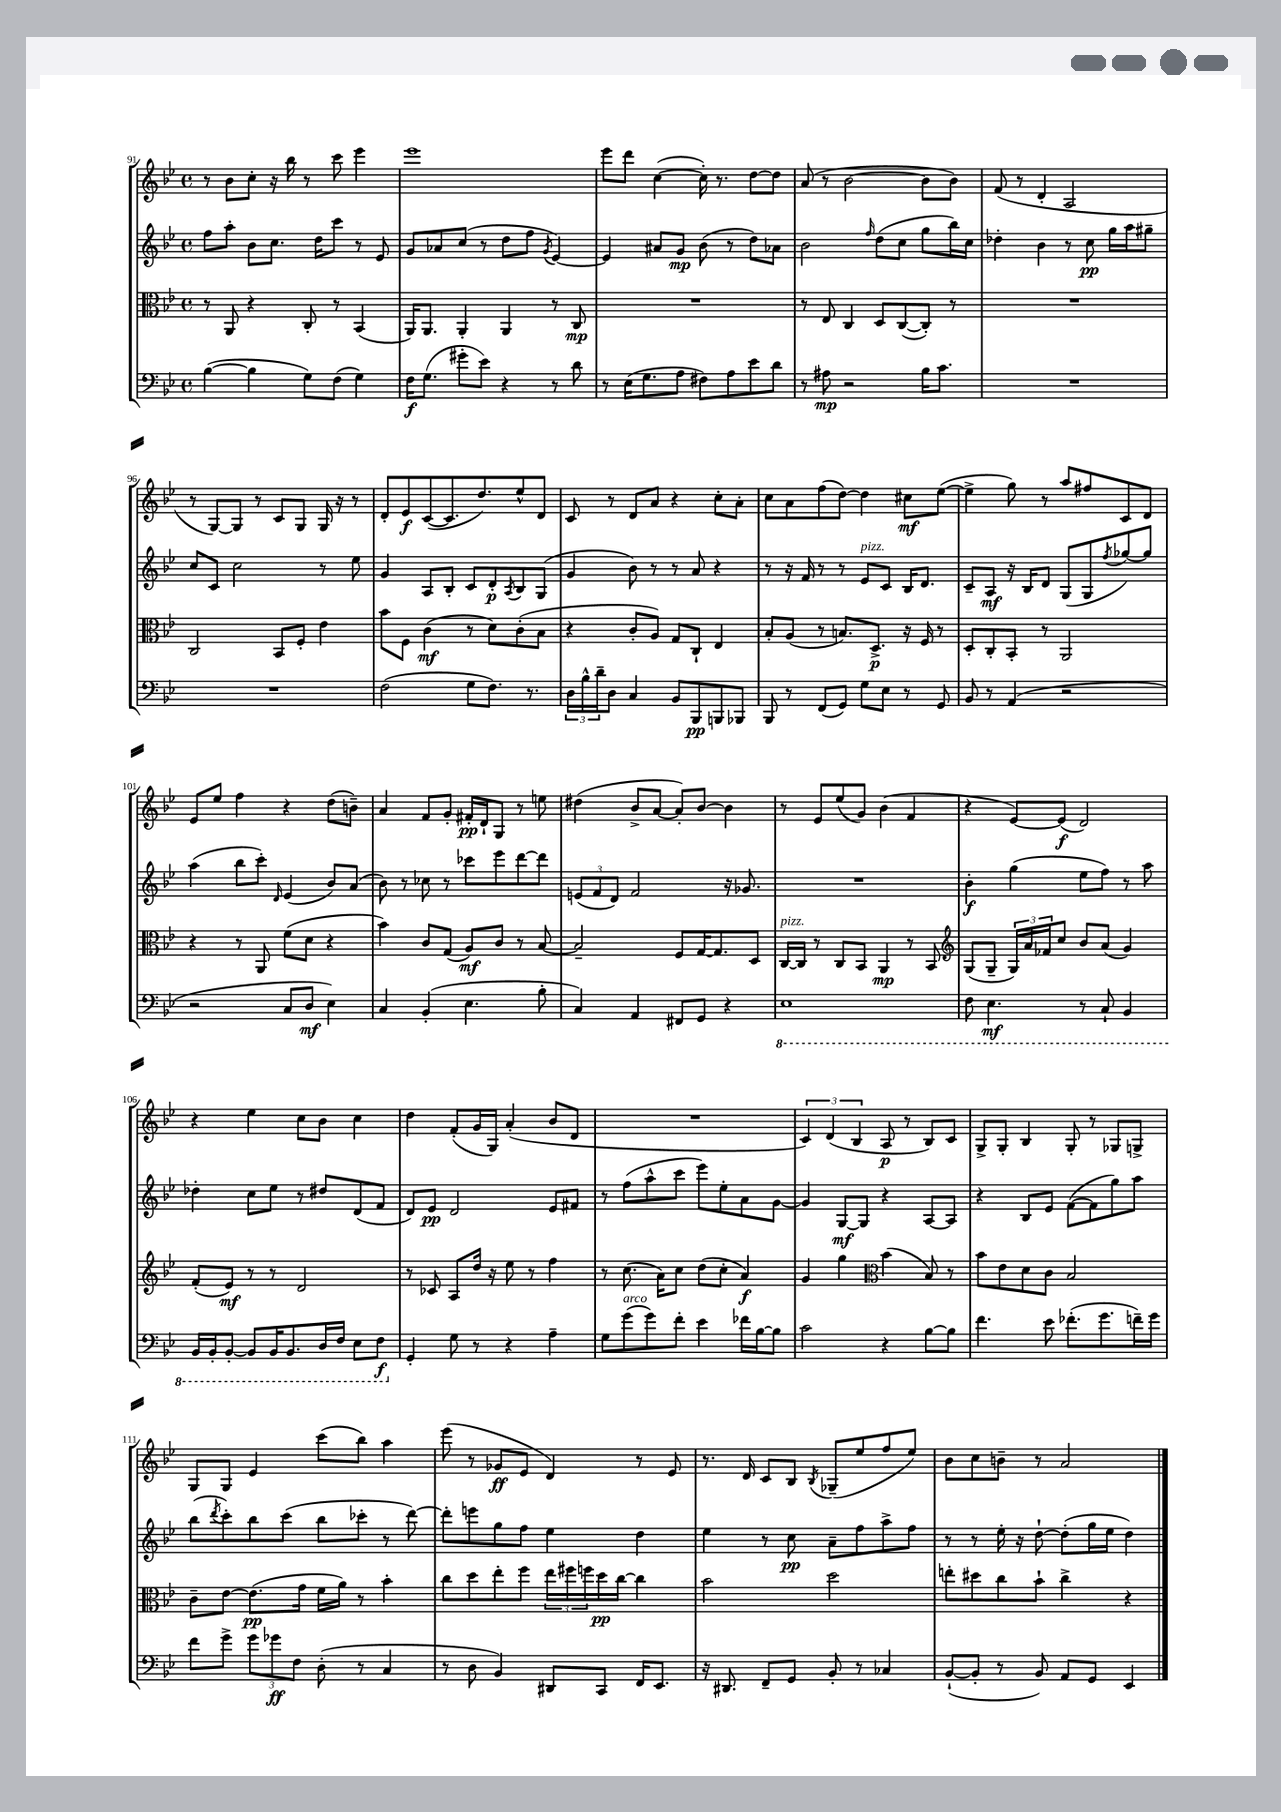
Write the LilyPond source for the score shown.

<<
\new StaffGroup <<
\new Staff = "s0" {
    \clef treble \key bes \major \defaultTimeSignature \time 4/4
    r8 bes'8 c''8-. r16 bes''16 r8 c'''8 ees'''4 |
    ees'''1 |
    ees'''8 d'''8 c''4~( c''16-.) r8. d''8~ d''8 |
    a'8( r8 bes'2~ bes'8 bes'8) |
    f'8( r8 d'4-. a2 |
    r8 g8~) g8 r8 c'8 g8 g16 r16 r8 |
    d'8-. ees'8\f c'8~( c'8. d''8.) ees''8-^ d'8 |
    c'8 r8 d'8 a'8 r4 c''8-. a'8-. |
    c''8 a'8 f''8( d''8~) d''4 cis''8\mf ees''8~( |
    ees''4-> g''8) r8 a''8 fis''8 c'8 d'8 |
    ees'8 ees''8 f''4 r4 d''8( b'8--) |
    a'4 f'8 g'8-. fis'16-.\pp d'16-! g8 r8 e''8 |
    dis''4( bes'8-> a'8~ a'8-.) bes'8~ bes'4 |
    r8 ees'8 ees''8( g'8) bes'4( f'4 |
    r4 ees'8~) ees'8\f( d'2) |
    r4 ees''4 c''8 bes'8 c''4 |
    d''4 f'8-.( g'16 g16) a'4-.( bes'8 d'8 |
    R1 |
    \tuplet 3/2 { c'4) d'4( bes4 } a8\p r8 bes8) c'8 |
    g8-> g8-. bes4 g8-. r8 ges8 g8-> |
    g8 g8 ees'4 c'''8( bes''8) a''4 |
    ees'''8( r8 ges'8\ff ees'8 d'4) r8 ees'8 |
    r8. d'16 c'8 bes8 \acciaccatura { bes8 } ges8--( ees''8 f''8 ees''8) |
    bes'8 c''8 b'8-- r8 a'2 \bar "|." |
}
\new Staff = "s1" {
    \clef treble \key bes \major \defaultTimeSignature \time 4/4
    f''8 a''8-. bes'8 c''8. d''16 c'''8 r8 ees'8 |
    g'8 aes'8 c''8( r8 d''8 f''8 \acciaccatura { g'8 } ees'4~) |
    ees'4 ais'8 g'8\mp bes'8( r8 d''8) aes'8 |
    bes'2 \grace { f''16 } d''8( c''8 g''8 bes''16) c''16 |
    des''4-. bes'4 r8 c''8\pp g''16 a''16 gis''8-- |
    c''8 c'8 c''2 r8 ees''8 |
    g'4 a8 bes8-. c'8 d'8-.\p \acciaccatura { a8 } bes8 g8( |
    g'4 bes'8) r8 r8 a'8 r4 |
    r8 r16 f'16 r8 r8 ees'8^\markup { \italic "pizz." } c'8 bes16 d'8. |
    c'8-- a8\mf r16 bes16 d'8 g8( g8 \acciaccatura { f''8 } ges''8~) ges''8 |
    a''4( bes''8 c'''8-.) \grace { d'16 } ees'4( bes'8) a'8( |
    bes'8) r8 ces''8 r8 ces'''8 ees'''8 d'''8~ d'''8 |
    \tuplet 3/2 { e'8( f'8 d'8) } f'2 r16 ges'8. |
    R1 |
    bes'4-.\f g''4( ees''8 f''8) r8 a''8 |
    des''4-. c''8 ees''8 r8 dis''8 d'8( f'8 |
    d'8) ees'8\pp d'2 ees'8 fis'8 |
    r8 f''8( a''8-^ c'''8 ees'''8) ees''8-. a'8 g'8~ |
    g'4 g8~\mf g8 r4 a8~ a8 |
    r4 bes8 ees'8 f'8~( f'8 g''8) a''8 |
    bes''8( \acciaccatura { d'''8 } c'''8-.) bes''8 c'''8( bes''8 ces'''8-. r8 d'''8~) |
    d'''8-. e'''8 g''8 f''8 ees''4 d''4 |
    ees''4 r8 c''8\pp a'8-- f''8 a''8-> f''8 |
    r8 r8 ees''16-. r16 d''8~-! d''8-.( g''16 ees''16 d''4) \bar "|." |
}
\new Staff = "s2" {
    \clef alto \key bes \major \defaultTimeSignature \time 4/4
    r8 a,8 r4 c8-. r8 bes,4( |
    a,16) a,8. a,4-. a,4 r8 c8\mp |
    R1 |
    r8 ees8 c4 d8 c8~( c8-.) r8 |
    R1 |
    c2 bes,8 f8-. ees'4 |
    bes'8 f8 c'4\mf( r8 d'8) c'8-.( bes8 |
    r4 c'8-. a8) g8 c8-! ees4 |
    bes8-. a8( r8 b8.) d8.->\p r16 f16 r8 |
    d8-. c8-. bes,8-. r8 a,2 |
    r4 r8 a,8 f'8( d'8 r4 |
    bes'4) c'8 g8( a8\mf) c'8 r8 bes8~ |
    bes2-- f8 g16~ g8. d8 |
    c16~^\markup { \italic "pizz." } c16 r8 c8 bes,8 a,4\mp r8 bes,8 |
    \clef treble g8( g8-- \tuplet 3/2 { g16) a'16 fes'16 } c''8 bes'8 a'8( g'4) |
    f'8-.( ees'8\mf) r8 r8 d'2 |
    r8 ces'8 a8 d''16 r16 ees''8 r8 f''4 |
    r8 c''8.( a'16) c''8 d''8( c''8-. a'4\f) |
    g'4 g''4 \clef alto bes'4( bes8) r8 |
    bes'8 ees'8 d'8 c'8 bes2 |
    c'8-- ees'8~ ees'8.\pp( g'16 f'16 a'16) r8 bes'4-. |
    c''8 d''8 ees''8-. f''8 \tuplet 3/2 { ees''16 fis''16 f''16 } d''16\pp c''16~ c''4 |
    bes'2 d''2 |
    e''8-. dis''8 c''8 bes'8-! c''4-> r4 \bar "|." |
}
\new Staff = "s3" {
    \clef bass \key bes \major \defaultTimeSignature \time 4/4
    bes4~( bes4 g8) f8( g4) |
    f16\f g8.( gis'8-. ees'8) r4 r8 d'8 |
    r8 ees16( g8. a8 fis8) a8 ees'8 d'8 |
    r8 ais8\mp r2 bes16 c'8. |
    R1 |
    R1 |
    f2( g8 f8.) r8. |
    \tuplet 3/2 { d16 bes16-^ d'16-- } d8 c4 bes,8 bes,,8\pp b,,8 bes,,8 |
    bes,,8 r8 f,8( g,8) g8 ees8 r8 g,8 |
    bes,8 r8 a,4( r2 |
    r2 c8 d8\mf ees4) |
    c4 bes,4-.( ees4. bes8-. |
    c4) a,4 fis,8 g,8 r4 |
    \ottava #-1 ees,1 |
    f,8 ees,4.\mf r8 c,8-! bes,,4 |
    bes,,16 bes,,16-. bes,,8~-. bes,,8 bes,,16 bes,,8. d,16 f,16 ees,8 f,8\f \ottava #0 |
    g,4-. g8 r8 r4 a4-- |
    g8 g'8^\markup { \italic "arco" }( g'8) f'8-. ees'4 fes'16 bes16~ bes8 |
    c'2 r4 bes8~ bes8 |
    f'4. ees'8 fes'8.-.( g'8. f'16--) g'16 |
    f'8 g'8-> \tuplet 3/2 { g'8 ges'8\ff f8 } d8-.( r8 c4 |
    r8 d8 bes,4) dis,8 c,8 f,16 ees,8. |
    r16 dis,8. f,8-- g,8 bes,8-. r8 ces4 |
    bes,8~-!( bes,8-. r8 bes,8) a,8 g,8 ees,4 \bar "|." |
}
>>
>>
\layout { \context { \Score currentBarNumber = #91 } }
